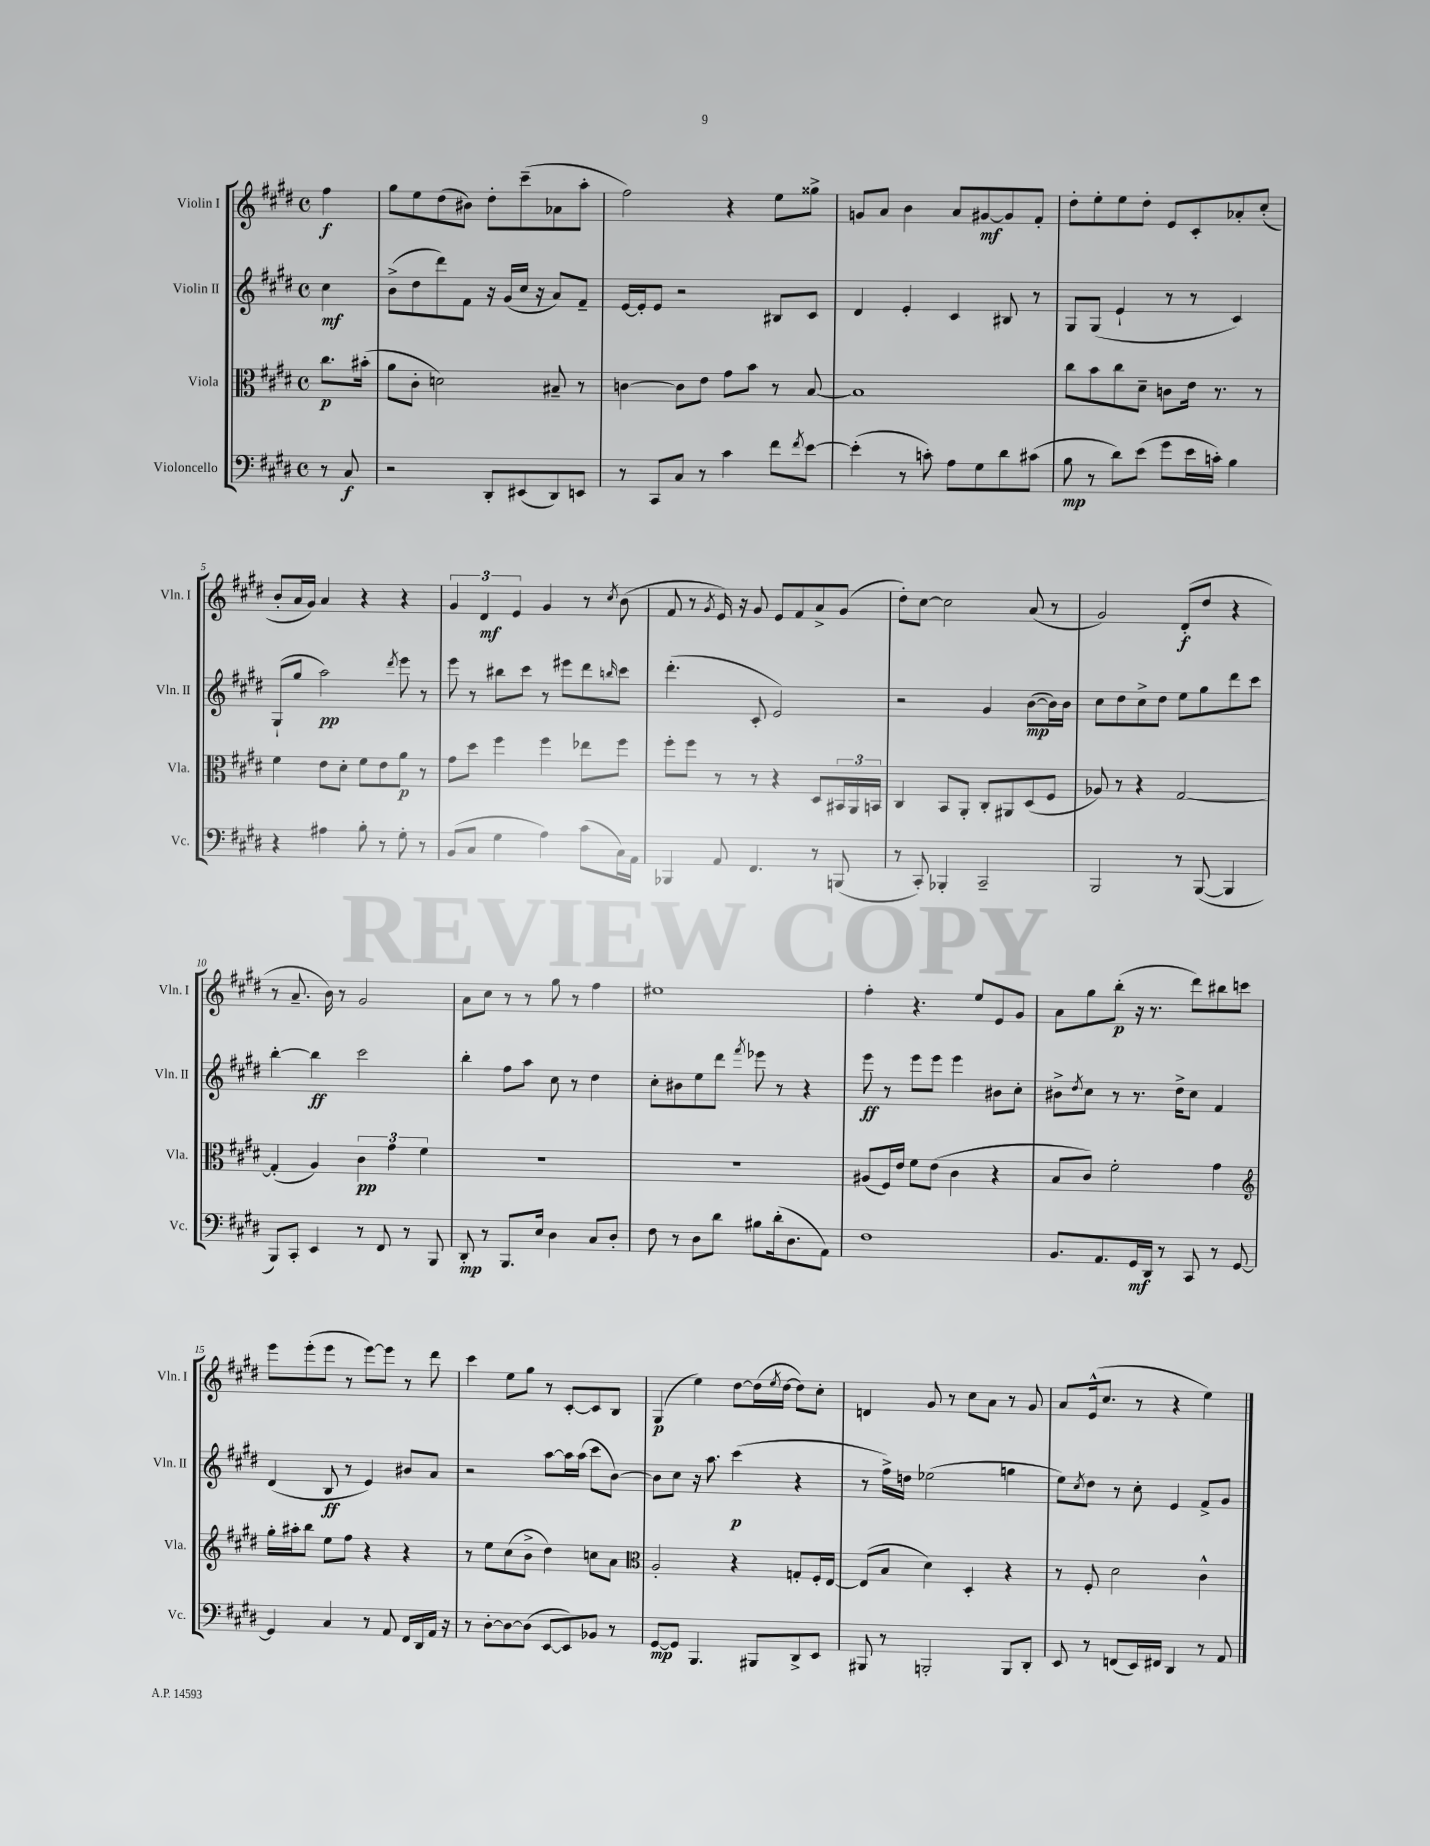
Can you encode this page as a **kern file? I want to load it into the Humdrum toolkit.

**kern	**kern	**kern	**kern
*staff4	*staff3	*staff2	*staff1
*clefF4	*clefC3	*clefG2	*clefG2
*k[f#c#g#d#]	*k[f#c#g#d#]	*k[f#c#g#d#]	*k[f#c#g#d#]
*M4/4	*M4/4	*M4/4	*M4/4
*met(c)	*met(c)	*met(c)	*met(c)
8r	8.cc#\L	4cc#\	4ff#\
8C#/	.	.	.
.	(16b#'\Jk	.	.
=	=	=	=
2r	8a\L	(8b^\L	8gg#\L
.	8c#'\J	8dd#\	8ee\
.	2d\)	8ddd#\)	(8dd#\
.	.	8f#\J	8b#\J)
8DD#'/L	.	16r	8dd#'\L
.	.	(16g#/LL	.
(8EE#/	.	16cc#/JJ	(8ccc#~\
.	.	16r	.
8DD#/)	8B#~/	8a/L)	8a-\
8EE/J	8r	8f#~/J	8aa'\J
=	=	=	=
8r	[4c\	[16e/LL	2ff#\)
.	.	16e'/]J	.
8CC#/L	.	8e/J	.
8C#/J	8c\]L	2r	.
8r	8e\J	.	.
4c#\	8g#\L	.	4r
.	8b\J	.	.
8f#\L	8r	8B#/L	8ee\L
8qf#/	.	.	.
[8e\J	[8B/	8c#/J	8gg##^\J
=	=	=	=
(4e'\]	1B]	4d#/	8g/L
.	.	.	8a/J
8r	.	4e'/	4b\
8c'\)	.	.	.
8A\L	.	4c#/	8a/L
8G#\	.	.	[8g#/
8d#\	.	8B#/	8g#/]
(8c#\J	.	8r	8f#'/J
=	=	=	=
8B\	8cc#\L	8G#/L	8dd#'\L
8r	8b\	(8G#/J	8ee'\
8d#\L)	8cc#\	4e`/	8ee\
(8e\J	8d#~\J	.	8dd#'\J
8g#\L	8c\L	8r	8e/L
16e\L	16e\Jk	8r	8c#'/
16c'\JJ)	8.r	.	.
4B\	.	4c#/)	8a-'/
.	8r	.	(8cc#'/J
=	=	=	=
4r	4f#\	(8G#`/L	8b'/L
.	.	8gg#/J	16a/L
.	.	.	16g#/JJ)
4A#\	8e\L	2aa\)	4a/
.	8d#'\J	.	.
8B'\	8f#\L	.	4r
8r	8e\	.	.
.	.	8qddd#/	.
8G#'\	8a\J	8eee\	4r
8r	8r	8r	.
=	=	=	=
(8BB/L	8g#\L	8eee\	6g#/
8C#/J	8dd#\J	8r	.
.	.	.	6d#/
4G#\	4ff#\	8bb#\L	.
.	.	.	6e/
.	.	8ccc#\J	.
4A\)	4ff#\	8r	4g#/
.	.	8eee#\L	.
(8c#\L	8ee-\L	8ddd#\	8r
.	.	16qqbb/	8qcc#/
16C#\L)	8ff#\J	8ccc#\J	(8b\
16AA\JJ	.	.	.
=	=	=	=
4BBB-/	8ff#'\L	(4.ddd#'\	8f#/
.	8ff#\J	.	8r
.	.	.	8qg#/
8AA/	8r	.	16e/)
.	.	.	16r
4.FF#/	8r	8c#'/	8g#/
.	4r	2e/)	8e/L
.	.	.	8f#/
8r	8D#/L	.	8a^/
(8BBB/	24BB#/L	.	(8g#/J
.	24AA/	.	.
.	24BB/JJ	.	.
=	=	=	=
8r	4C#/	2r	8dd#'\L)
8CC#'/)	.	.	[8cc#\J
4BBB-'/	8BB/L	.	2cc#\]
.	8AA'/J	.	.
2CC#~/	8C#'/L	4g#/	.
.	8AA#/	.	.
.	(8D#/	([8b\L	(8a/
.	8F#/J	16b\]L)	8r
.	.	16b\JJ	.
=	=	=	=
2BBB/	8A-/)	8cc#\L	2g#/)
.	8r	8dd#\	.
.	4r	8cc#^\	.
.	.	8dd#\J	.
8r	[2G#/	8ee\L	(8d#'/L
([8BBB/	.	8gg#\	8dd#/J
4BBB/]	.	8ddd#\	4r
.	.	8ccc#\J	.
=	=	=	=
8BBB/L)	(4G#'/]	[4bb'\	8r
8CC#'/J	.	.	8.a~/
4EE/	4A/)	4bb\]	.
.	.	.	16b\)
.	.	.	8r
8r	6c#\	2ccc#\	2g#/
8FF#/	.	.	.
.	6g#\	.	.
8r	.	.	.
.	6f#\	.	.
8BBB/	.	.	.
=	=	=	=
8DD#'/	1r	4bb'\	8a\L
8r	.	.	8cc#\J
8.BBB/L	.	8ff#\L	8r
.	.	8aa\J	8r
16E/Jk	.	.	.
4D#\	.	8cc#\	8gg#\
.	.	8r	8r
8C#/L	.	4dd#\	4ff#\
8D#'/J	.	.	.
=	=	=	=
8F#\	1r	8cc#'\L	1ee#
8r	.	8b#\	.
8D#\L	.	8ee\	.
8d#\J	.	8ddd#\J	.
.	.	8qfff#/	.
8B#\L	.	8eee-\	.
(16d#'\k	.	8r	.
8.D#\	.	.	.
.	.	4r	.
8AA\J)	.	.	.
=	=	=	=
1F#	(8A#/L	8eee\	4ff#'\
.	16F#/L)	8r	.
.	16e/JJ	.	.
.	8f#\L	8eee\L	4.r
.	(8e\J	8eee\J	.
.	4c#\	4eee\	.
.	.	.	8ee/L
.	4r	8b#\L	8e/
.	.	8cc#'\J	8g#/J
=	=	=	=
8.BB/L	8B/L	8b#^\L	8a\L
.	.	8qdd#/	.
.	8c#/J)	8cc#\J	8gg#\
8.AA/	.	.	.
.	2f#'\	8r	(8bb'\J
16GG#/L	.	8.r	16r
16DD#/JJ	.	.	8.r
8r	.	.	.
.	.	16dd#^\LK	.
8CC#/	.	8cc#\J	8ddd#\L)
8r	4g#\	4f#/	8bb#\
[8GG#/	.	.	8ccc\J
=	=	=	=
*	*clefG2	*	*
4GG#/]	16gg#'\LL	(4d#/	8eee\L
.	16aa#'\J	.	.
.	8bb\J	.	(8eee'\
4C#/	8ee\L	8B/	8eee\J
.	8ff#\J	8r	8r
8r	4r	4e/)	[8eee\L)
8AA/	.	.	8eee\]J
16FF#/LL	4r	8b#/L	8r
16DD#/	.	.	.
16AA/JJ	.	8a/J	8ddd#\
16r	.	.	.
=	=	=	=
8r	8r	2r	4ccc#\
[8D#'\L	8ee\L	.	.
8D#\_	(8cc#\	.	8ee\L
(8D#\]J	8b^\J	.	8gg#\J
[8EE/L	4dd#\)	[8aa\L	8r
8EE/])	.	16aa\]L	[8c#'/L
.	.	(16aa\JJ	.
8BB-/J	8cc\L	8ccc#\L	8c#/]
8r	8a\J	[8b\J)	8B/J
=	=	=	=
*	*clefC3	*	*
[8GG#/L	2A'/	8b\]L	(4G#/
8GG#/]J	.	8cc#\J	.
4.BBB/	.	16r	4ee\)
.	.	8.aa\	.
.	4r	(4ccc#\	[8dd#\L
8BBB#/L	.	.	(16dd#\]L
.	.	.	8qee/
.	.	.	[16dd#\JJ
8DD#^/	8G'/L	4r	8dd#\]L)
8EE/J	16F#'/L	.	8cc#'\J
.	[16E/JJ	.	.
=	=	=	=
8BBB#/	(8E/]L	8r	4d/
8r	8B/J	16ff#^\LL)	.
.	.	16dd\JJ	.
2BBB'/	4d#\)	(2ee-\	8g#/
.	.	.	8r
.	4D#'/	.	8cc#\L
.	.	.	8a\J
8BBB/L	4r	4gg\	8r
8DD#'/J	.	.	8g#/
=	=	=	=
8EE/	8r	8ee\L)	8a/L
.	.	8qcc#/	.
8r	8F#'/	8dd#\J	(16e^^/k
.	.	.	8.cc#/J
(8FF/L	2d#\	8r	.
16EE/L)	.	8cc#'\	8r
16FF#/JJ	.	.	.
4DD#/	.	4e/	4r
8r	4c#^^\	8f#^/L	4ee\)
8AA/	.	8g#/J	.
==	==	==	==
*-	*-	*-	*-
